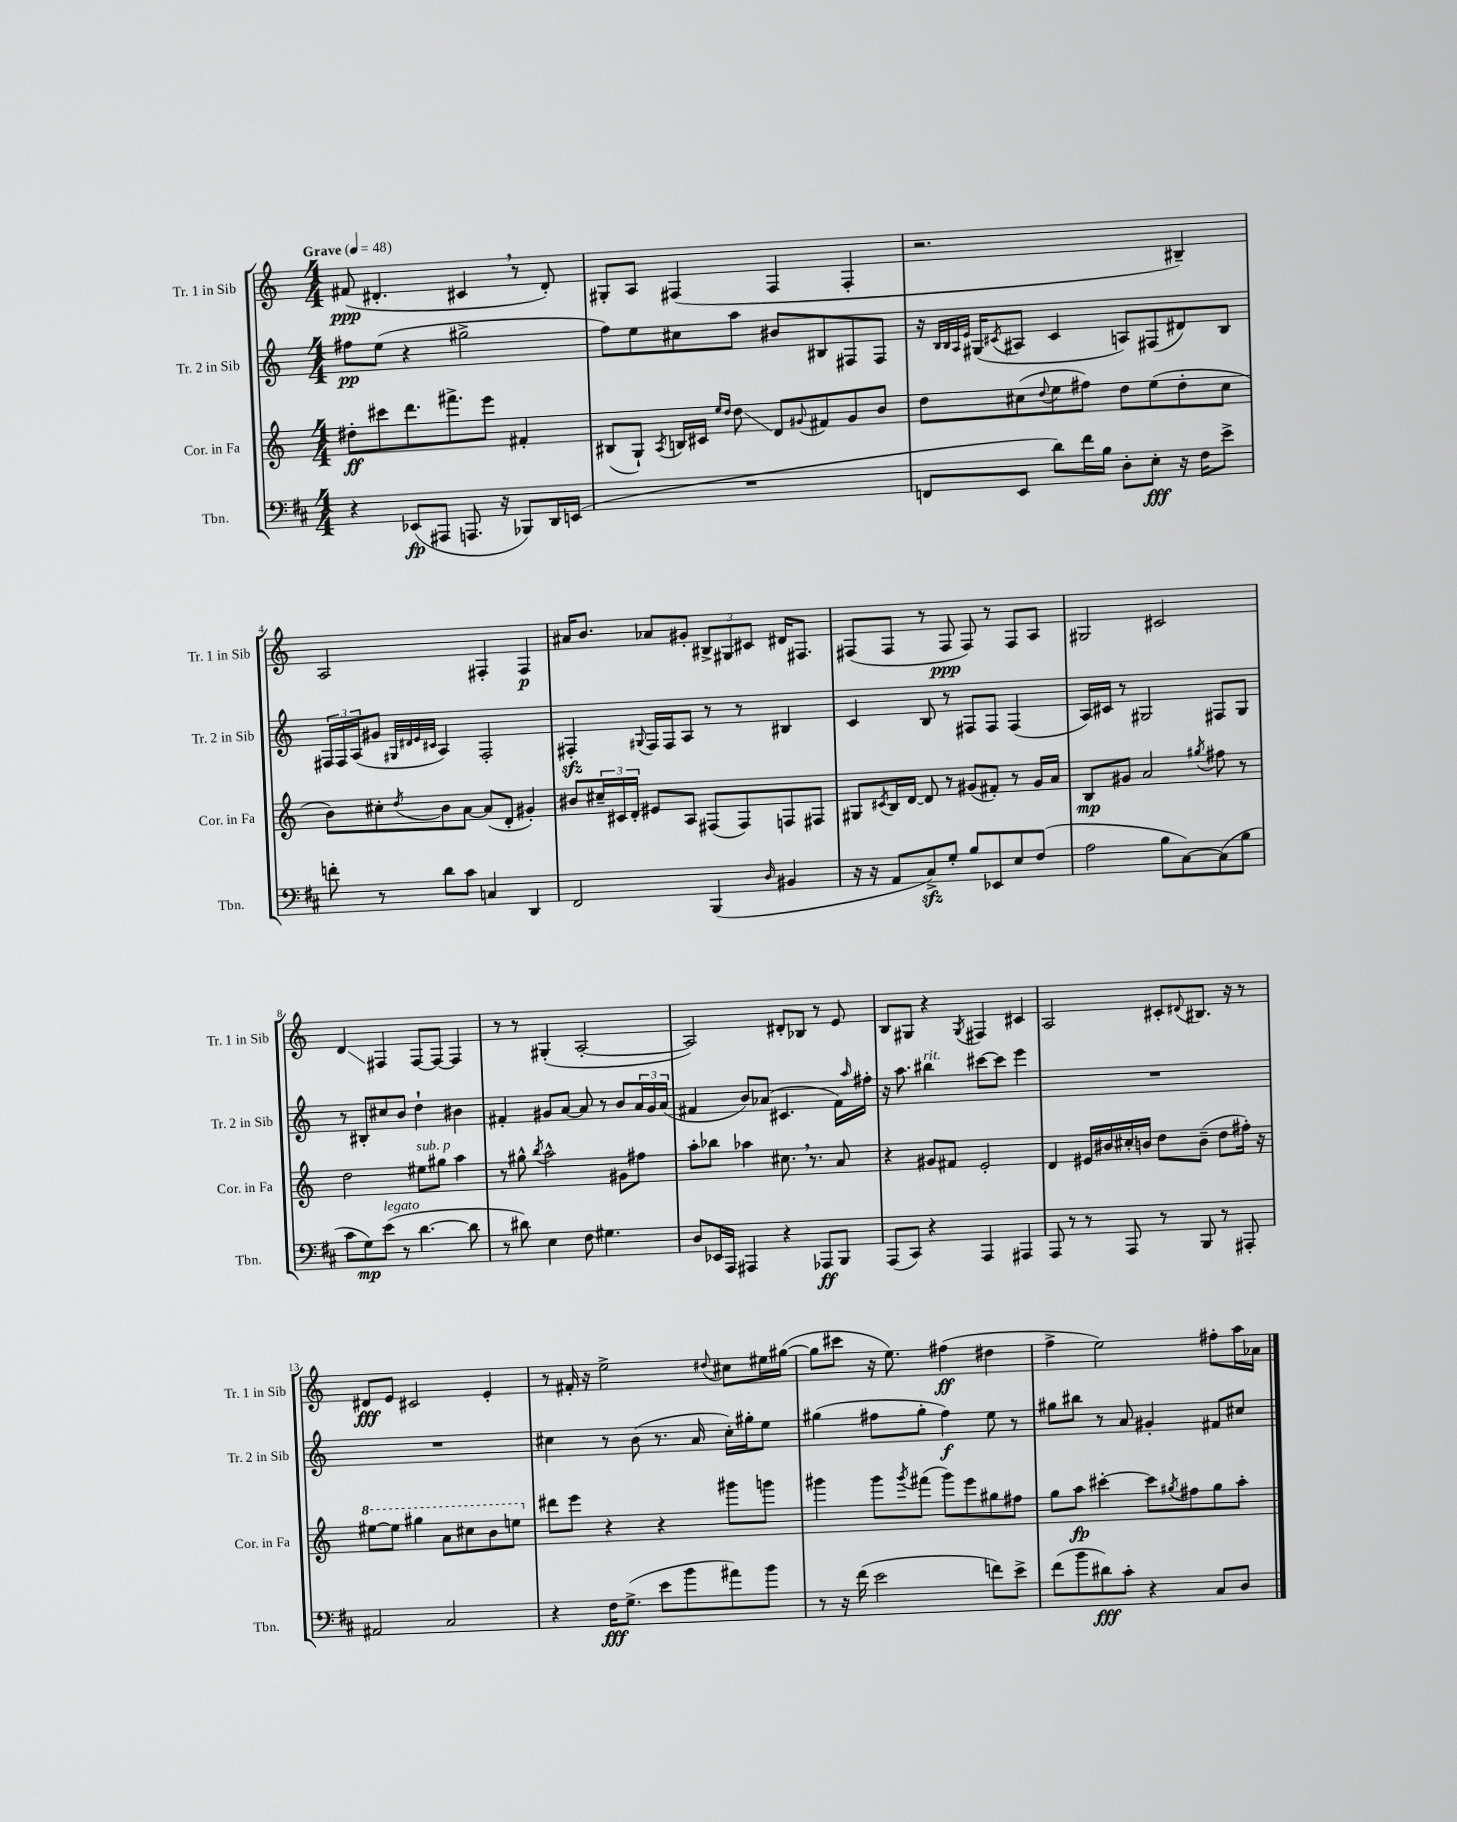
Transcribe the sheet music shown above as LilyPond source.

<<
\new StaffGroup <<
\new Staff = "s0" \with { instrumentName = "Tr. 1 in Sib" shortInstrumentName = "Tr. 1 in Sib" } {
    \clef treble \key c \major \numericTimeSignature \time 4/4 \tempo "Grave" 4 = 48
    fis'8\ppp( dis'4.-. cis'4 \breathe r8 dis'8-.) |
    gis8-. a8 fis4( fis4 fis4-. |
    r2. bis4--) |
    a2 fis4-. fis4\p |
    ais'16 b'8. aes'8 gis'8-. \tuplet 3/2 { bis8-> gis8 cis'8 } dis'16 fis8. |
    fis8( fis8 r8 fis8\ppp fis8) r8 fis8 a8 |
    gis2 cis'2 |
    d'4\glissando fis4 fis8~ fis8~ fis4 |
    r8 r8 gis4-.( a2~-. |
    a2) dis'8-. bes8 r8 e'8 |
    b8 gis8 r4 \acciaccatura { gis8 } fis4 cis'4 |
    a2 cis'8-. \appoggiatura { dis'8 } bis8. r16 r8 |
    dis'8\fff e'8 cis'2 e'4-. |
    r8 fis'16-. r16 e''2-> \appoggiatura { dis''8 } cis''8 eis''16 gis''16~( |
    gis''8 cis'''8 r16 e''8.) fis''4\ff( dis''4 |
    f''4-> e''2) fis''8-. a''16 aes'16 \bar "|." |
}
\new Staff = "s1" \with { instrumentName = "Tr. 2 in Sib" shortInstrumentName = "Tr. 2 in Sib" } {
    \clef treble \key c \major \numericTimeSignature \time 4/4
    fis''8\pp e''8( r4 gis''2-> |
    f''8) e''8 cis''8 a''8 bis'8 bis8 fis8 fis8 |
    r16 \grace { b32 b32 a32 e'32 } gis16( \acciaccatura { cis'8 } ais8 cis'4 a8) fis8( dis'8) b8 |
    \tuplet 3/2 { fis16 fis16 a16( } gis'8 \grace { gis32 dis'32 e'32 cis'32 } a4) fis2-. |
    fis4-.\sfz \appoggiatura { gis8 } fis16 fis16 a8 r8 r8 bis4 |
    c'4 b8 r8 fis8 fis8 fis4( |
    a16) cis'16 r8 gis2 fis8 gis8 |
    r8 bis8-. cis''8 b'8 d''4-! bis'4 |
    fis'4-. gis'8 a'8~ a'8 r8 b'8 \tuplet 3/2 { a'16 gis'16 a'16( } |
    fis'4 b'8) aes'8( cis'4. fis'16) \grace { a''16 } fis''16-. |
    r16 a''8. bis''4^\markup { \italic "rit." } cis'''8~ cis'''8 e'''4 |
    R1 |
    R1 |
    cis''4 r8 b'8( r8. a'16 cis''16-.) gis''16-. e''8 |
    gis''4( fis''8 gis''8-. fis''4\f) e''8 r8 |
    gis''8 bis''8 r8 a'8 gis'4-. fis'8 cis''8 \bar "|." |
}
\new Staff = "s2" \with { instrumentName = "Cor. in Fa" shortInstrumentName = "Cor. in Fa" } {
    \clef treble \key c \major \numericTimeSignature \time 4/4
    dis''8-.\ff cis'''8 d'''8. fis'''8.-> e'''8 fis'4-. |
    bis8( g8-!) \acciaccatura { a8 } b16 cis'16 \grace { e''16 d''16 } d''8\glissando d'8 \appoggiatura { gis'8 } fis'8 gis'8 b'8 |
    d''8 cis''8( \appoggiatura { d''8 } e''8 fis''8) d''8 e''8( d''8-. cis''8 |
    b'8) cis''8-. \acciaccatura { d''8 } b'8 a'8~ a'8( d'8-. gis'4-.) |
    bis'8 \tuplet 3/2 { cis''16-- cis'16 d'16-. } eis'8 a8 fis8( fis8) f8 fis8 |
    gis8 \acciaccatura { cis'8 } b16 d'16~ d'8 r8 gis'8( fis'8-.) r8 gis'16 a'16 |
    b8\mp gis'8 a'2 \acciaccatura { gis''8 } fis''8 r8 |
    d''2 eis''8^\markup { \italic "sub. p" } gis''8 a''4 |
    r8 gis''8-^ \acciaccatura { b''8 } a''2-^ gis'8 fis''8 |
    a''8-. bes''8 aes''4 cis''8. \breathe r8. a'8 |
    r4 gis'8 fis'8 e'2-. |
    d'4 eis'16 bis'16 cis''16-. b'16 d''8 b'8--( d''8 fis''16-.) r16 |
    \ottava #1 eis'''8~ eis'''8 gis'''4 a''8 cis'''8 b''8 e'''8 \ottava #0 |
    dis'''8 e'''8 r4 r4 gis'''8 g'''8 |
    gis'''4 gis'''8 \acciaccatura { gis'''8 } fis'''8( gis'''8) e'''8 gis''8 fis''8 |
    g''8 a''8\fp cis'''4~-. cis'''8 \acciaccatura { gis''8 } fis''8 gis''8 a''8-. \bar "|." |
}
\new Staff = "s3" \with { instrumentName = "Tbn." shortInstrumentName = "Tbn." } {
    \clef bass \key d \major \numericTimeSignature \time 4/4
    r4 ees,8\fp( ais,,8 a,,8. r16 bes,,8) d,16 e,16( |
    R1 |
    f,8 e,8 d'8) fis'16 b16 d8-. e8-.\fff r16 fis16 e'8-> |
    f'8-. r8 d'8 cis'8 c4 d,4 |
    fis,2 b,,4( \grace { d16 } bis,4 |
    r16 r16 a,8 cis8->\sfz) g8-. b8 ees,8 e8 fis8( |
    a2 b8 cis8~) cis8( b8 |
    cis'8 g8\mp) e'8^\markup { \italic "legato" }( r8 d'4.~ d'8 |
    r8 dis'8) e4 fis8 gis4. |
    d8 ees,16 a,,16 ais,,4 r4 aes,,8\ff b,,8 |
    a,,8( cis,8) r4 a,,4 ais,,4 |
    a,,8 r8 r8 a,,8 r8 b,,8 r8 ais,,8-. |
    ais,2 cis2 |
    r4 fis16\fff g8.->( e'8 b'8 ais'8) b'8 |
    r8 r16 fis'16( e'2 f'8) e'8-> |
    fis'8( b'8 dis'8\fff) cis'8-. r4 cis8 d8 \bar "|." |
}
>>
>>
